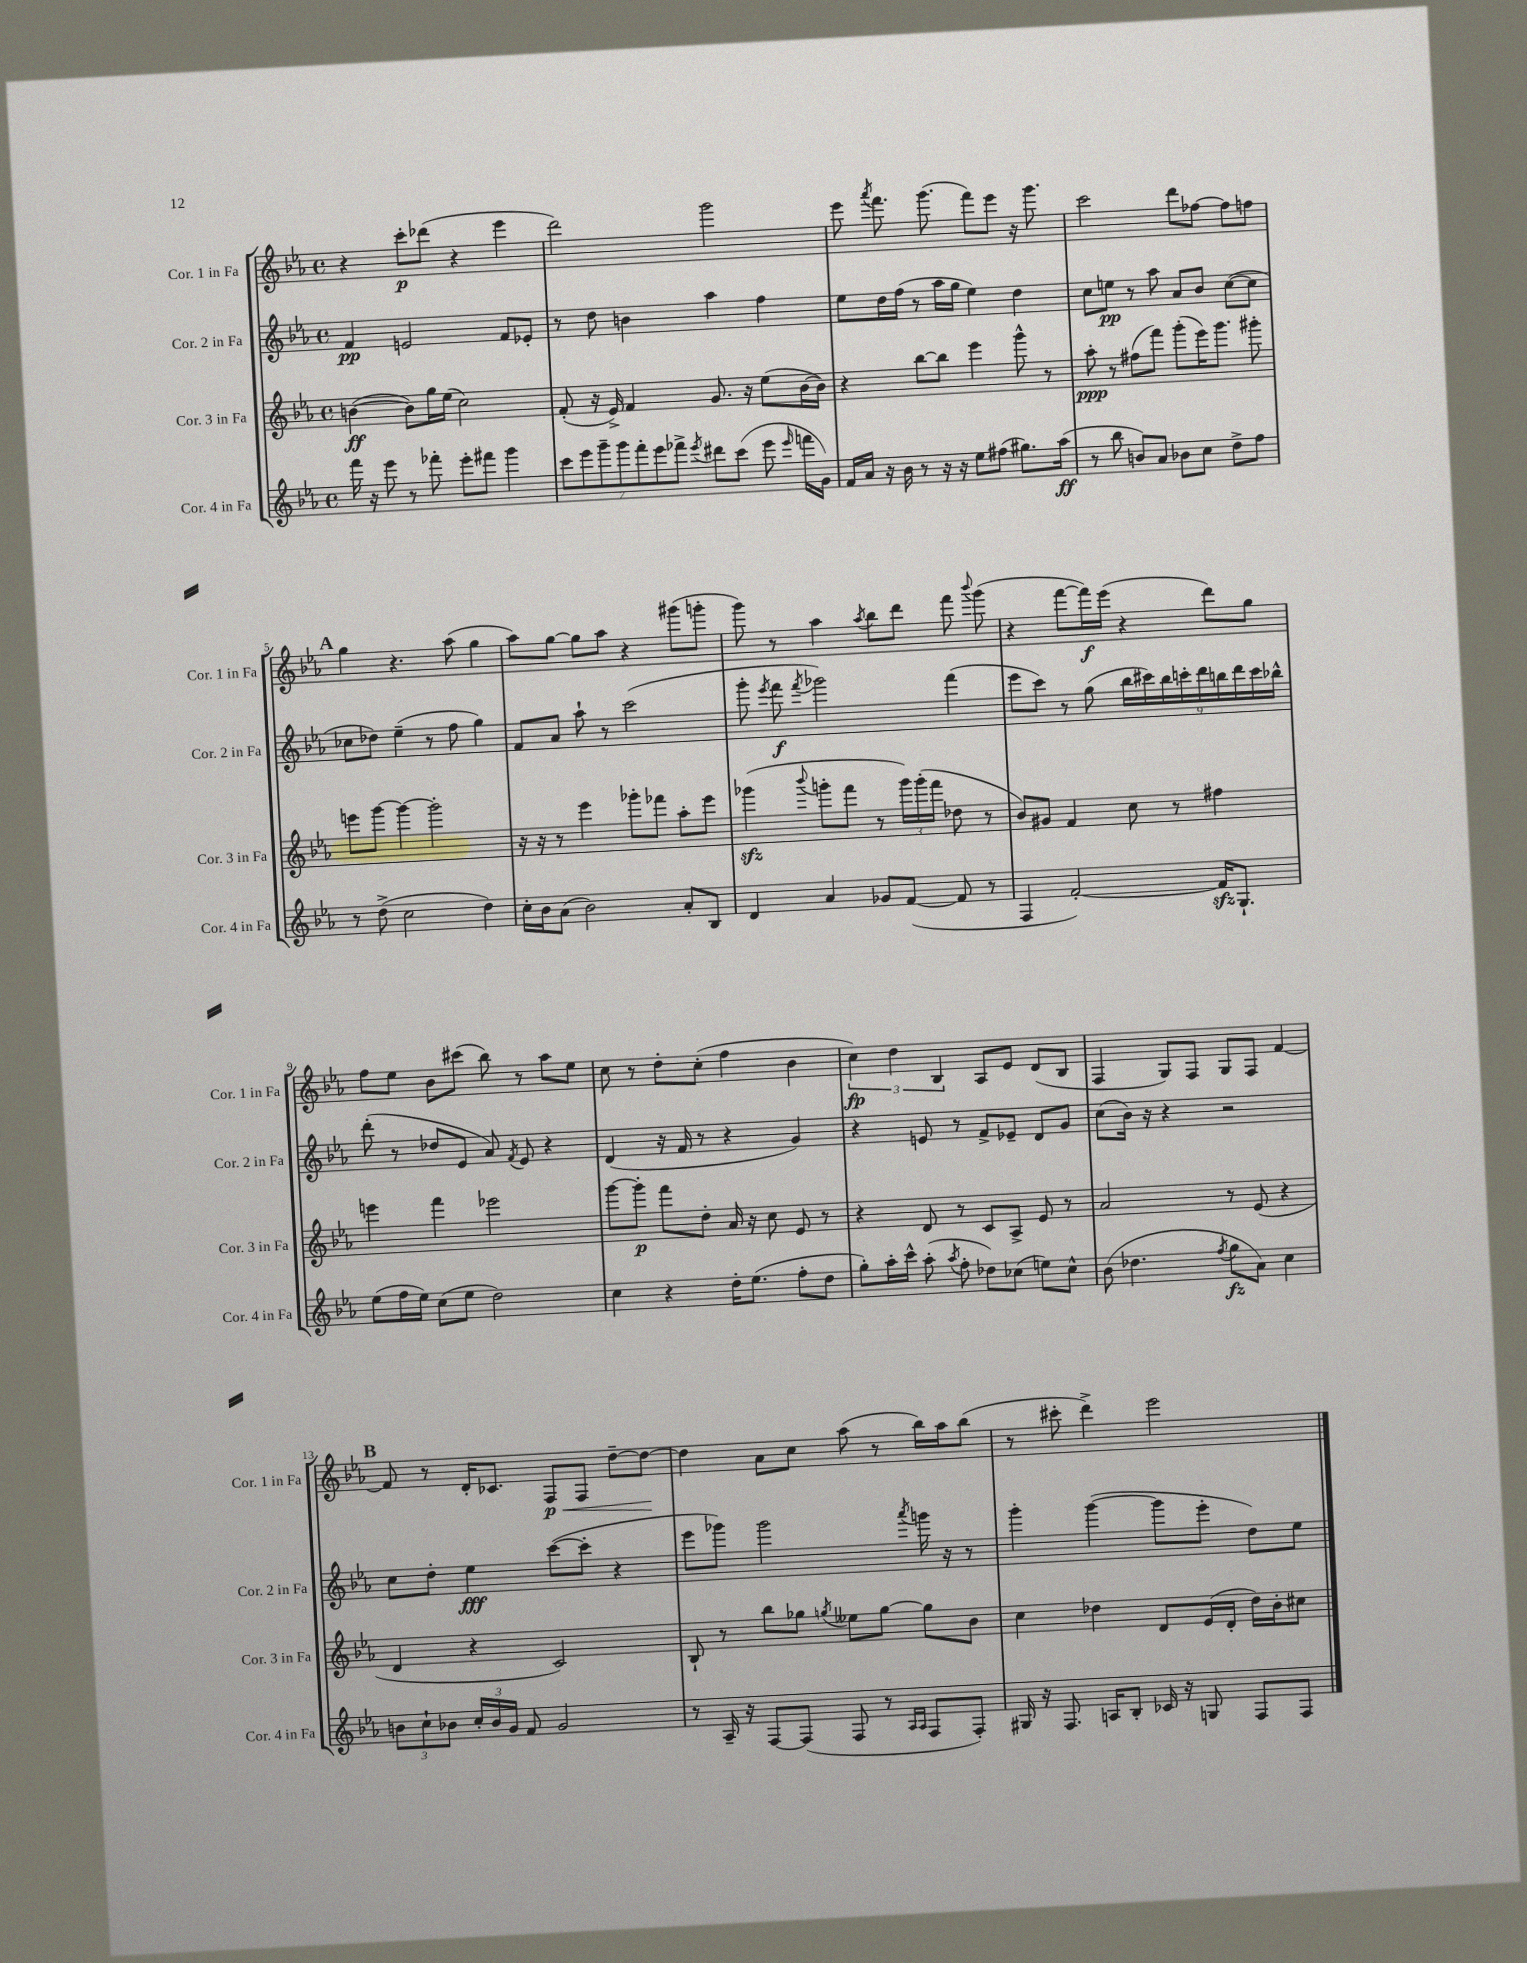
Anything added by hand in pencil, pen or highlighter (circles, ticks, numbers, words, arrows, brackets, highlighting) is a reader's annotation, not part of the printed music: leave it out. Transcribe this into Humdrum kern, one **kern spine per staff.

**kern	**kern	**kern	**kern
*staff4	*staff3	*staff2	*staff1
*clefG2	*clefG2	*clefG2	*clefG2
*k[b-e-a-]	*k[b-e-a-]	*k[b-e-a-]	*k[b-e-a-]
*M4/4	*M4/4	*M4/4	*M4/4
*met(c)	*met(c)	*met(c)	*met(c)
16fff	([4b	4f	4r
16r	.	.	.
8eee-	.	.	.
8r	8b])	2e	8ccc'
8fff-'	16gg	.	(8ddd-
.	(16ee-	.	.
8eee-'	2cc)	.	4r
8fff#	.	.	.
4ggg	.	8f	4eee-
.	.	8e-'	.
=	=	=	=
14ccc	(8f'	8r	2ddd)
14eee-	.	.	.
.	16r	8dd	.
14ggg~	.	.	.
.	16e-^)	.	.
14ggg	.	.	.
.	4f	4b	.
14fff'	.	.	.
14eee-	.	.	.
14fff-^	.	.	.
8qeee-	.	.	.
8ddd#	8.g	4aa-	2ggg
(8ccc	.	.	.
.	16r	.	.
8eee-	(8ee-	4ff	.
16qqeee-	.	.	.
16fff	[16b-	.	.
16g)	16b-])	.	.
=	=	=	=
16f	4r	8ee-	8eee-
16a-	.	.	.
.	.	.	8qaaa-
16r	.	16dd	8.fff
16b-	.	(16ff	.
8r	[8bb-	8r	.
.	.	.	(8.ggg
16r	8bb-]	16aa-	.
16r	.	16gg	.
8ee-	4eee-	4ee-)	8fff)
(8ff#	.	.	8eee-
8.gg#)	8ggg^^	4dd	16r
.	.	.	8.ggg
.	8r	.	.
(16aa-	.	.	.
=	=	=	=
8r	8aa-'	8cc	2ccc
8bb-	8r	8ee	.
8b)	(8ff#	8r	.
8a-	8fff)	8aa-	.
8b-	(8ggg'	8a-	8ddd
8cc	16eee-)	8b-	[8ff-
.	8.ggg	.	.
8dd^	.	([8cc	8ff-]
8ff	8ggg#'	8cc]	8ff
=	=	=	=
8r	8eee	8cc-	4gg
(8dd^	[8ggg	8dd-)	.
2cc	4ggg_	(4ee-~	4.r
.	2ggg']	8r	.
.	.	8ff	(8aa-
4dd)	.	4gg)	4gg
=	=	=	=
16cc'	16r	8f	8aa-)
16b-	16r	.	.
(8a-	8r	8a-	[8gg
2b-)	4eee-	8aa-`	8gg]
.	.	8r	8aa-
.	8ggg-'	(2ccc	4r
.	8fff-	.	.
8a-'	8aa-'	.	(8ggg#
8B-	8eee-	.	8ggg'
=	=	=	=
4d	(4ggg-	8ggg'	8ggg)
.	.	8qeee-	.
.	.	8fff	8r
.	8qqbbb-	8qfff	.
4a-	8ggg'	2ggg-)	4aa-
.	8fff	.	.
.	.	.	8qaa-
8g-	8r	.	8bb-
([8f	24ggg)	.	8ddd
.	(24ggg'	.	.
.	24fff	.	.
8f]	8dd-	(4fff	8fff
.	.	.	8qqbbb-
8r	8r	.	(8ggg
=	=	=	=
4F	8b-)	8eee-	4r
.	8g#	8ccc)	.
[2f')	4f	8r	[8fff
.	.	(8gg	16fff])
.	.	.	(16eee-
.	8cc	18bb-	4r
.	.	18ccc#)	.
.	.	18bb-	.
.	8r	.	.
.	.	18ccc'	.
.	.	18ddd	.
16f]	4ff#	.	8ddd)
.	.	18bb	.
8.G`	.	.	.
.	.	18ddd	.
.	.	.	8gg
.	.	18ccc	.
.	.	18bb-^^	.
=	=	=	=
(8ee-	4eee	(8ddd'	8ff
16ff	.	8r	8ee-
16ee-)	.	.	.
(8cc	4fff	8dd-	8b-
8ee-	.	8e-	(8ccc#
2dd)	2eee-	8a-)	8bb-)
.	.	8qf	.
.	.	8e-	8r
.	.	4r	8aa-
.	.	.	8ee-
=	=	=	=
4cc	[8ggg	(4d	8cc
.	8ggg']	.	8r
4r	8fff	16r	8dd'
.	.	16f	.
.	8dd'	8r	(8cc'
16dd'	16a-	4r	4ff
(8.ee-	16r	.	.
.	8cc	.	.
8ff'	8e-	4g)	4b-
8dd	8r	.	.
=	=	=	=
8gg')	4r	4r	6cc)
16aa-'	.	.	.
.	.	.	6dd
16ccc^^	.	.	.
(8aa-'	8d	8e	.
.	.	.	6B-
8qaa-	.	.	.
8ff'	8r	8r	.
8dd-)	8c	8f^	8A-
(8cc-	8A-^	8e-~	8e-
8ee)	8e-	8d	(8d
8cc-^^	8r	8g	8B-
=	=	=	=
(8b-	2a-	(8cc	4F
4.dd-	.	16b-)	.
.	.	16r	.
.	.	4r	8G)
.	.	.	8F
8qff	.	.	.
8gg	8r	2r	8G
8a-)	(8e-	.	8F
4cc	4r	.	[4f
=	=	=	=
12b	4d	8cc	8f]
12cc`	.	.	.
.	.	8dd'	8r
12b-	.	.	.
24cc'	4r	4ee-	16d'
24b-	.	.	.
.	.	.	8.c-
24g	.	.	.
8f	.	.	.
2g	2c)	([8ccc	8F
.	.	8ccc']	8F
.	.	4r	[8dd~
.	.	.	8dd_
=	=	=	=
8r	8B-`	8eee-	4dd]
16A-~	8r	8ggg-)	.
16r	.	.	.
[8F	8bb-	2ggg-	8a-
(8F]	8gg-	.	8cc
.	8qgg	.	.
8F	8ee--	.	(8aa-
8r	[8gg	.	8r
16qqA-	.	.	.
16qqA-	.	8qaaa-	.
8F	8gg]	16ggg	16bb-)
.	.	16r	16aa-
8F')	8b-	8r	(8bb-
=	=	=	=
16G#	4cc	4ggg'	8r
16r	.	.	.
8.F	.	.	8ccc#'
.	4dd-	([4ggg	4ddd^)
16A	.	.	.
8B-'	.	.	.
16c-	8d	8ggg]	2eee-
16r	.	.	.
8G	(16e-	8eee-'	.
.	16d'	.	.
8F	16dd-)	8dd)	.
.	16b-'	.	.
8F	8cc#	8ee-	.
==	==	==	==
*-	*-	*-	*-
